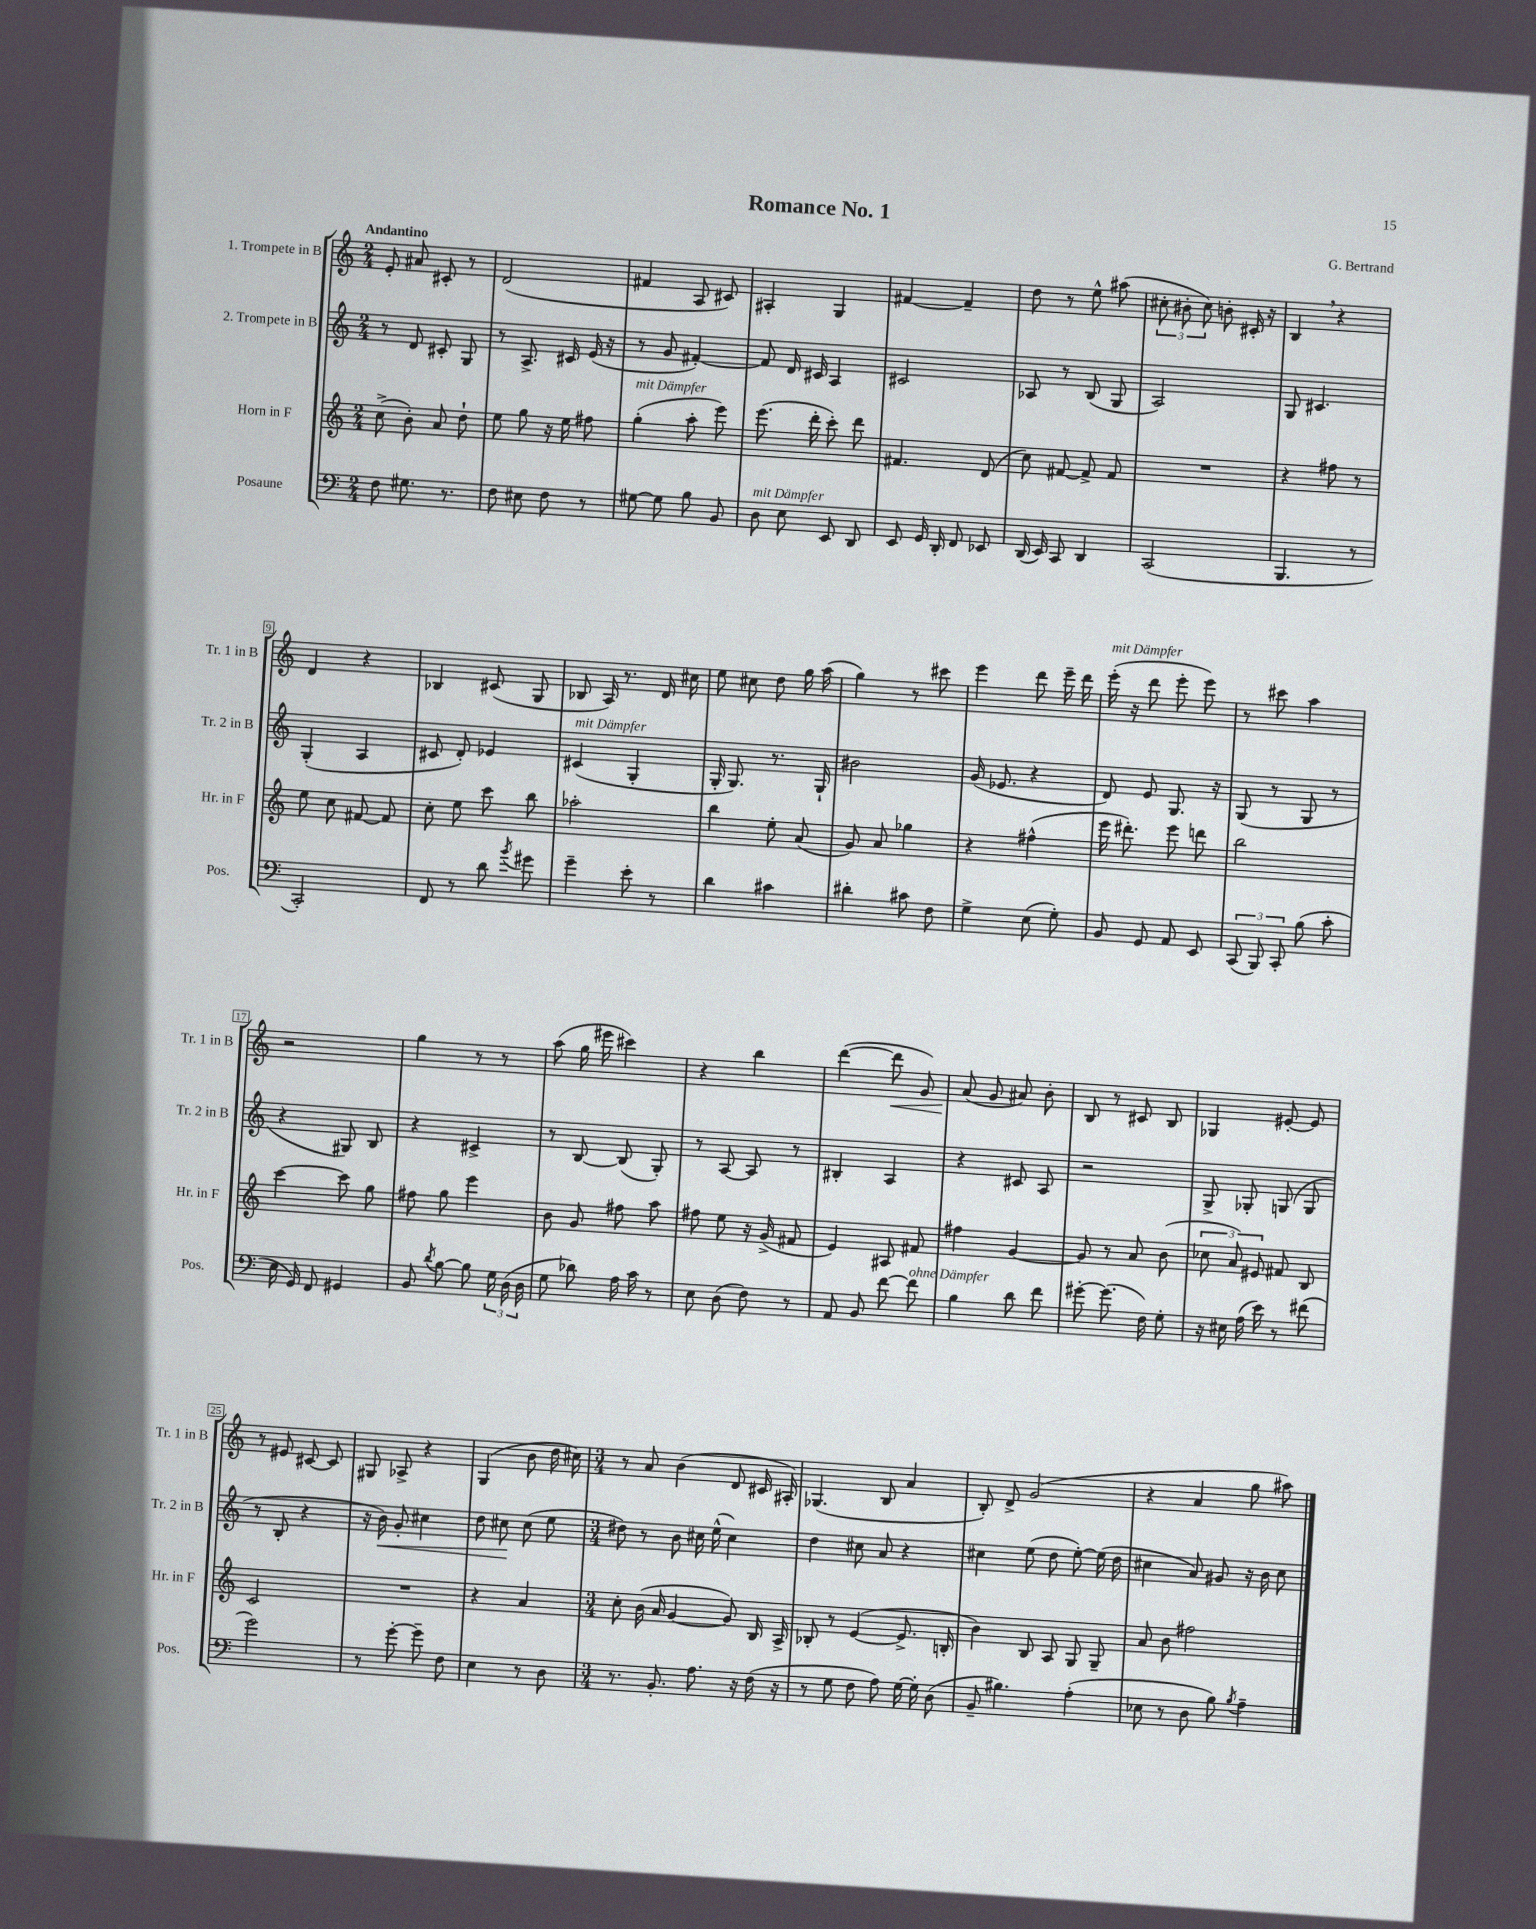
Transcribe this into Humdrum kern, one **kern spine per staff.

**kern	**kern	**kern	**kern
*staff4	*staff3	*staff2	*staff1
*clefF4	*clefG2	*clefG2	*clefG2
*k[]	*k[]	*k[]	*k[]
*M2/4	*M2/4	*M2/4	*M2/4
8F	(8cc^	8r	8e'
8.G#	8b')	8d	8a#
.	8a	8c#'	8c#'
8.r	.	.	.
.	8dd`	8G	8r
=	=	=	=
8F	8ee	8r	(2d
8E#	8gg	8.A^	.
8F	16r	.	.
.	16ee	16c#	.
8r	8ff#	(16e	.
.	.	16r	.
=	=	=	=
[8G#	(4gg'	8r	4f#
8G#]	.	8g	.
8B	8aa'	[4f#')	8A
8BB	8eee)	.	8c#)
=	=	=	=
8D	(8.eee	8f#]	4A#'
8E	.	16d	.
.	16ddd'	16c#	.
8EE	8ccc')	4A	4G
8DD	8ddd	.	.
=	=	=	=
8EE	4.f#	2c#	[4f#
16GG	.	.	.
16DD'	.	.	.
8FF	.	.	4f#~]
8EE-	(8d	.	.
=	=	=	=
(16DD	8cc)	8A-	8dd
16EE)	.	.	.
8CC	[8f#	8r	8r
4DD	8f#^]	(8B	8ee^^
.	8f#	8G	(8aa#
=	=	=	=
(2CC	2r	2A)	12cc#'
.	.	.	12b#'
.	.	.	12cc#)
.	.	.	8b'
.	.	.	16c#'
.	.	.	16r
=	=	=	=
4.BBB	4r	8G	4B
.	.	4.c#	.
.	8ff#	.	4r
8r	8r	.	.
=	=	=	=
2CC')	8ee	(4G'	4d
.	8cc	.	.
.	[8f#	4A	4r
.	8f#]	.	.
=	=	=	=
8FF	8cc'	8c#	4B-
8r	8ee	8d')	.
8d	8ccc	4e-	(8c#
8qb	.	.	.
8g#	8bb	.	8G
=	=	=	=
4g~	2aa-'	(4c#	8B-
.	.	.	16A)
.	.	.	8.r
8e'	.	4G'	.
8r	.	.	16d
.	.	.	16cc#
=	=	=	=
4d	4bb	16G'	8ee
.	.	8.G)	.
.	.	.	8cc#
4c#	8ee'	8.r	8dd
.	(8a	.	16gg
.	.	16G`	(16aa
=	=	=	=
4d#'	8g)	2b#	4gg)
.	8a	.	.
8c#	4gg-	.	8r
8F	.	.	8ccc#
=	=	=	=
4G^	4r	(16g	4eee
.	.	8.e-	.
(8E	(4ff#^^	4r	8ddd
8G')	.	.	16eee~
.	.	.	16ddd
=	=	=	=
8BB	16eee	8d)	(16eee'
.	8.ddd#')	.	16r
8GG	.	8e	8ddd
8AA	8eee	8.G	8eee'
8EE	8ddd	.	8eee)
.	.	16r	.
=	=	=	=
(12CC	2bb	(8G	8r
12BBB)	.	.	.
.	.	8r	8ccc#
12CC'	.	.	.
(8B	.	8G	4aa
8c'	.	8r	.
=	=	=	=
16E	[4ccc	4r	2r
16GG)	.	.	.
8FF	.	.	.
4GG#	8ccc]	8G#)	.
.	8gg	8B	.
=	=	=	=
8BB	8ff#	4r	4gg
8qd	.	.	.
[8B	8gg	.	.
8B]	4eee	4c#^	8r
24G	.	.	8r
(24D	.	.	.
24D	.	.	.
=	=	=	=
8G	8b	8r	(8aa
8d-)	8g	[8B	16gg
.	.	.	16eee#
16A	8ff#	(8B]	4ccc#)
16c	.	.	.
8r	8aa	8G')	.
=	=	=	=
8E	8ff#	8r	4r
(8D	8ee	[8A	.
8F)	16r	8A]	4bb
.	(16g^	.	.
8r	8f#	8r	.
=	=	=	=
8AA	4e)	4B#'	([4ddd
8BB	.	.	.
[8f	8A#	4A	8ddd]
8f]	8f#	.	8g)
=	=	=	=
4B	4ff#	4r	(8a
.	.	.	8g
8d	[4g	8c#	8a#)
8f	.	8A	8b'
=	=	=	=
[8g#'	8g]	2r	8B
(8.g#]	8r	.	8r
.	8a	.	8c#
16F)	.	.	.
8G'	(8b	.	8B
=	=	=	=
16r	12cc-	8G^	4G-
16E#	.	.	.
.	12a)	.	.
(16A	.	8G-'	.
.	12e#	.	.
16e)	.	.	.
8r	8f#	(8G	[8e#'
(8f#	8B	8G	8e#]
=	=	=	=
2g)	2c	8r	8r
.	.	8B'	8e#
.	.	4r	[8c#
.	.	.	8c#]
=	=	=	=
8r	2r	16r	8G#
.	.	16b)	.
[8g'	.	8g'	8A-^
8g~]	.	4cc#	4r
8F	.	.	.
=	=	=	=
4E	4r	8dd	(4G
.	.	8cc#	.
8r	4a	(8cc#	8b
8D	.	8ee	16dd
.	.	.	16cc#)
=	=	=	=
*M3/4	*M3/4	*M3/4	*M3/4
8.r	8cc'	8dd#)	8r
.	(16b	8r	8a
8.BB'	16a	.	.
.	[4g	8b	(4b
8.A	.	16cc#	.
.	.	(16ee^^	.
.	8g])	4cc#)	8d
16r	.	.	.
(16F	16B	.	16c#
16r	16A^	.	16A#')
=	=	=	=
8r	8B-'	4dd	(4.G-
8G	8r	.	.
8F	([4e	8cc#	.
8A)	.	8a	8B
[16G	8.e^]	4r	4a
16G']	.	.	.
(8D	.	.	.
.	16B'	.	.
=	=	=	=
8BB~	4b)	4cc#	8B')
4.B#)	.	.	8d^
.	8B	(8ee	(2g
.	8A	8dd	.
(4A'	8G	[8ee')	.
.	8G~	(16ee]	.
.	.	16dd	.
=	=	=	=
8E-	8a	4cc#	4r
8r	8b	.	.
8D	2ff#	8a)	4a
8B)	.	8g#	.
8qB	.	.	.
4A~	.	16r	8gg
.	.	16b	.
.	.	8cc#	8aa#)
==	==	==	==
*-	*-	*-	*-
